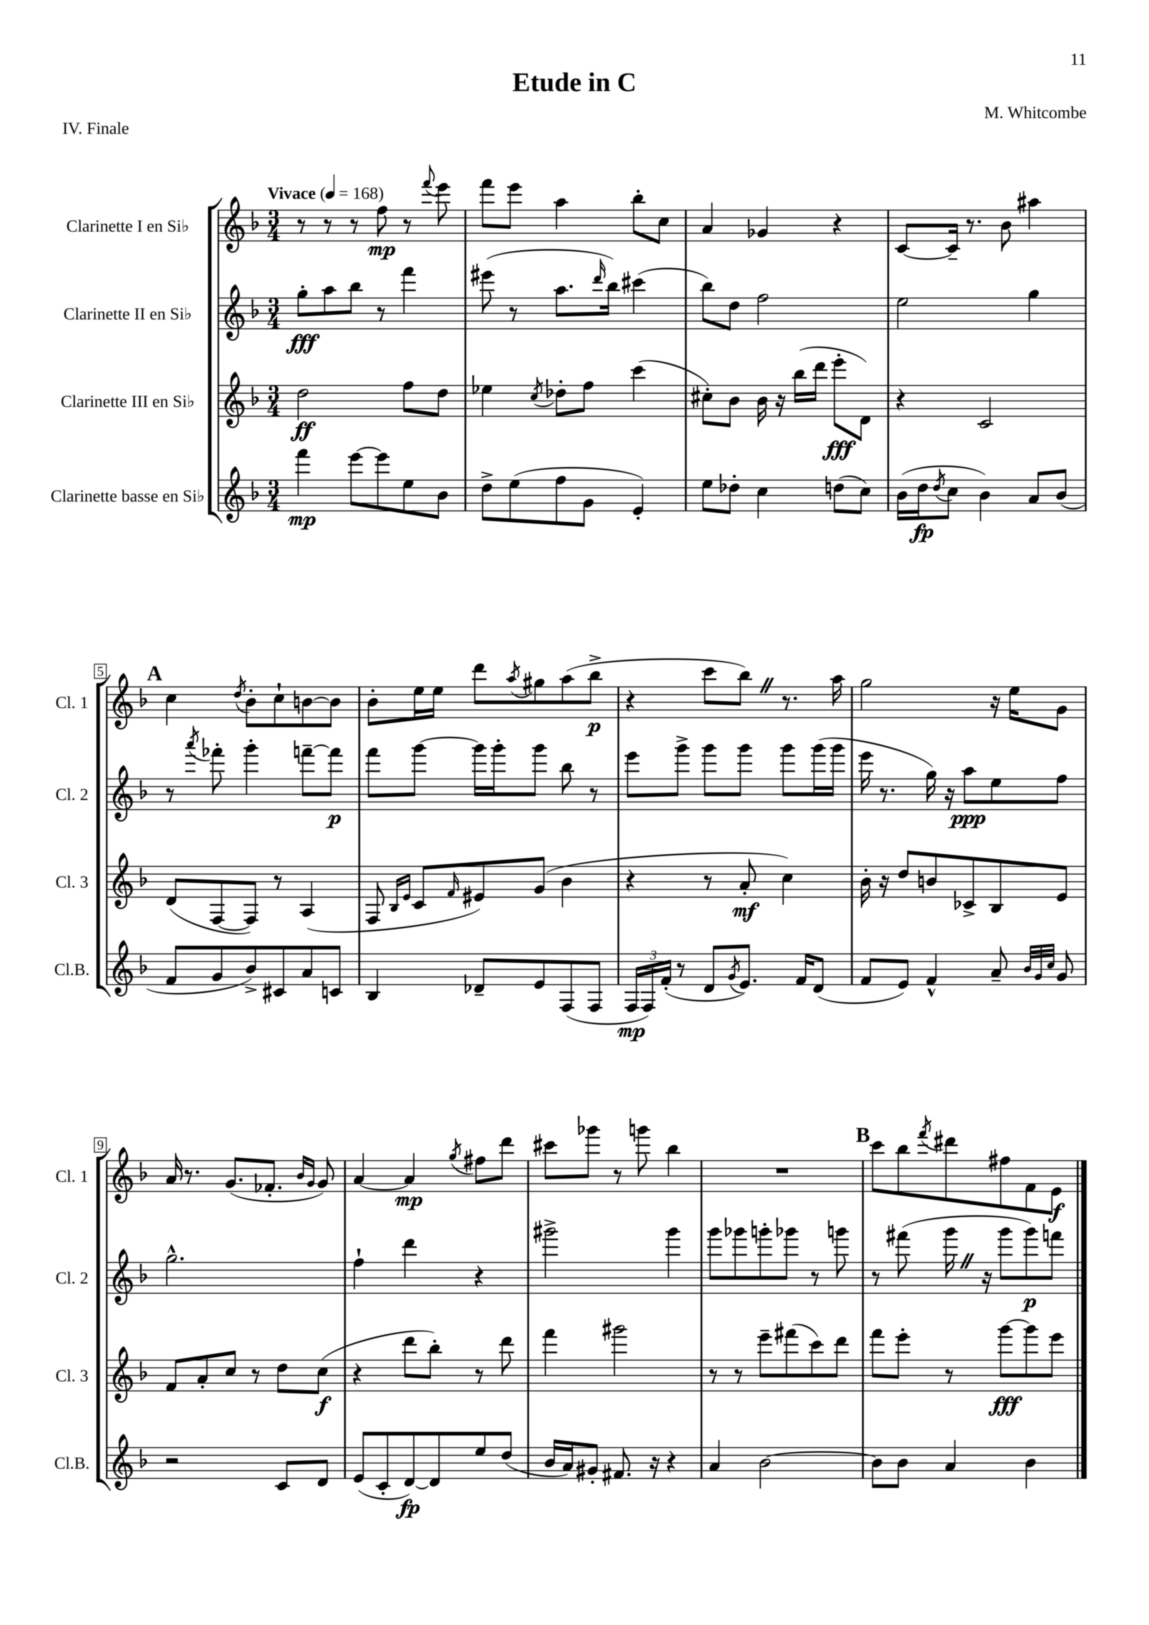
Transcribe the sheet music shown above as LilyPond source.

\header { title = "Etude in C" composer = "M. Whitcombe" piece = "IV. Finale" }
<<
\new StaffGroup <<
\new Staff = "s0" \with { instrumentName = "Clarinette I en Sib" shortInstrumentName = "Cl. 1" } {
    \clef treble \key f \major \numericTimeSignature \time 3/4 \tempo "Vivace" 4 = 168
    r8 r8 r8 f''8\mp r8 \appoggiatura { f'''8 } e'''8 |
    f'''8 e'''8 a''4 bes''8-. c''8 |
    a'4 ges'4 r4 |
    c'8~ c'16-- r8. bes'8 ais''4 |
    \mark \markup { \bold "A" } c''4 \acciaccatura { d''8 } bes'8-. c''8-! b'8~ b'8 |
    bes'8-. e''16 e''16 d'''8 \acciaccatura { a''8 } gis''8 a''8( bes''8->\p |
    r4 c'''8 bes''8) \once \override BreathingSign.text = \markup { \musicglyph "scripts.caesura.straight" } \breathe r8. a''16 |
    g''2 r16 e''16 g'8 |
    a'16 r8. g'8.( fes'8.-. \grace { bes'16 g'16 } g'8) |
    a'4~ a'4\mp \acciaccatura { g''8 } fis''8 d'''8 |
    cis'''8 ges'''8 r8 g'''8 bes''4 |
    R2. |
    \mark \markup { \bold "B" } c'''8 bes''8 \acciaccatura { f'''8 } dis'''8 fis''8 f'8 e'8\f \bar "|." |
}
\new Staff = "s1" \with { instrumentName = "Clarinette II en Sib" shortInstrumentName = "Cl. 2" } {
    \clef treble \key f \major \numericTimeSignature \time 3/4
    g''8-.\fff a''8 bes''8 r8 f'''4 |
    eis'''8( r8 a''8. \grace { d'''16 } bes''16) cis'''4( |
    bes''8) d''8 f''2 |
    e''2 g''4 |
    \mark \markup { \bold "A" } r8 \acciaccatura { a'''8 } fes'''8-. g'''4-. f'''8~-- f'''8\p |
    f'''8 g'''8~ g'''16 g'''16-. g'''8 bes''8 r8 |
    e'''8 g'''8-> g'''8 g'''8 g'''8 g'''16( g'''16 |
    e'''16 r8. g''16) r16 a''8\ppp e''8 f''8 |
    g''2.-^ |
    f''4-! d'''4 r4 |
    gis'''2-> gis'''4 |
    g'''8 ges'''8 g'''8-. ges'''8 r8 g'''8 |
    \mark \markup { \bold "B" } r8 fis'''8( g'''16 \once \override BreathingSign.text = \markup { \musicglyph "scripts.caesura.straight" } \breathe r16 g'''8 g'''8\p) f'''8 \bar "|." |
}
\new Staff = "s2" \with { instrumentName = "Clarinette III en Sib" shortInstrumentName = "Cl. 3" } {
    \clef treble \key f \major \numericTimeSignature \time 3/4
    d''2\ff f''8 d''8 |
    ees''4 \acciaccatura { c''8 } des''8-. f''8 c'''4( |
    cis''8-.) bes'8 bes'16 r16 bes''16( d'''16 e'''8-.\fff d'8) |
    r4 c'2 |
    \mark \markup { \bold "A" } d'8( f8~ f8) r8 a4( |
    f8 \grace { bes16 e'16 } c'8 \grace { f'16 } eis'8) g'8( bes'4 |
    r4 r8 a'8-.\mf c''4) |
    bes'16-. r16 d''8 b'8 ces'8-> bes8 e'8 |
    f'8 a'8-. c''8 r8 d''8 c''8\f( |
    r4 d'''8 bes''8-.) r8 d'''8 |
    f'''4 gis'''2 |
    r8 r8 e'''8-- fis'''8( c'''8) d'''8 |
    \mark \markup { \bold "B" } f'''8 e'''8-. r8 g'''8~\fff g'''8 e'''8 \bar "|." |
}
\new Staff = "s3" \with { instrumentName = "Clarinette basse en Sib" shortInstrumentName = "Cl.B." } {
    \clef treble \key f \major \numericTimeSignature \time 3/4
    f'''4\mp e'''8~ e'''8 e''8 bes'8 |
    d''8-> e''8( f''8 g'8 e'4-.) |
    e''8 des''8-. c''4 d''8( c''8) |
    bes'16( d''16\fp \acciaccatura { d''8 } c''8 bes'4) a'8 bes'8( |
    \mark \markup { \bold "A" } f'8 g'8 bes'8->) cis'8 a'8 c'8 |
    bes4 des'8-- e'8 f8( f8 |
    \tuplet 3/2 { f16\mp f16) f'16-.( } r8 d'8 \acciaccatura { g'8 } e'8.) f'16 d'8( |
    f'8 e'8) f'4-^ a'8-- \grace { bes'32 g'32 c''32 } g'8 |
    r2 c'8 d'8 |
    e'8( c'8-. d'8~\fp) d'8 e''8 d''8( |
    bes'16 a'16) gis'8-. fis'8. r16 r4 |
    a'4 bes'2~ |
    \mark \markup { \bold "B" } bes'8 bes'8 a'4 bes'4 \bar "|." |
}
>>
>>
\layout { \context { \Score \override BarNumber.stencil = #(make-stencil-boxer 0.1 0.3 ly:text-interface::print) } }
